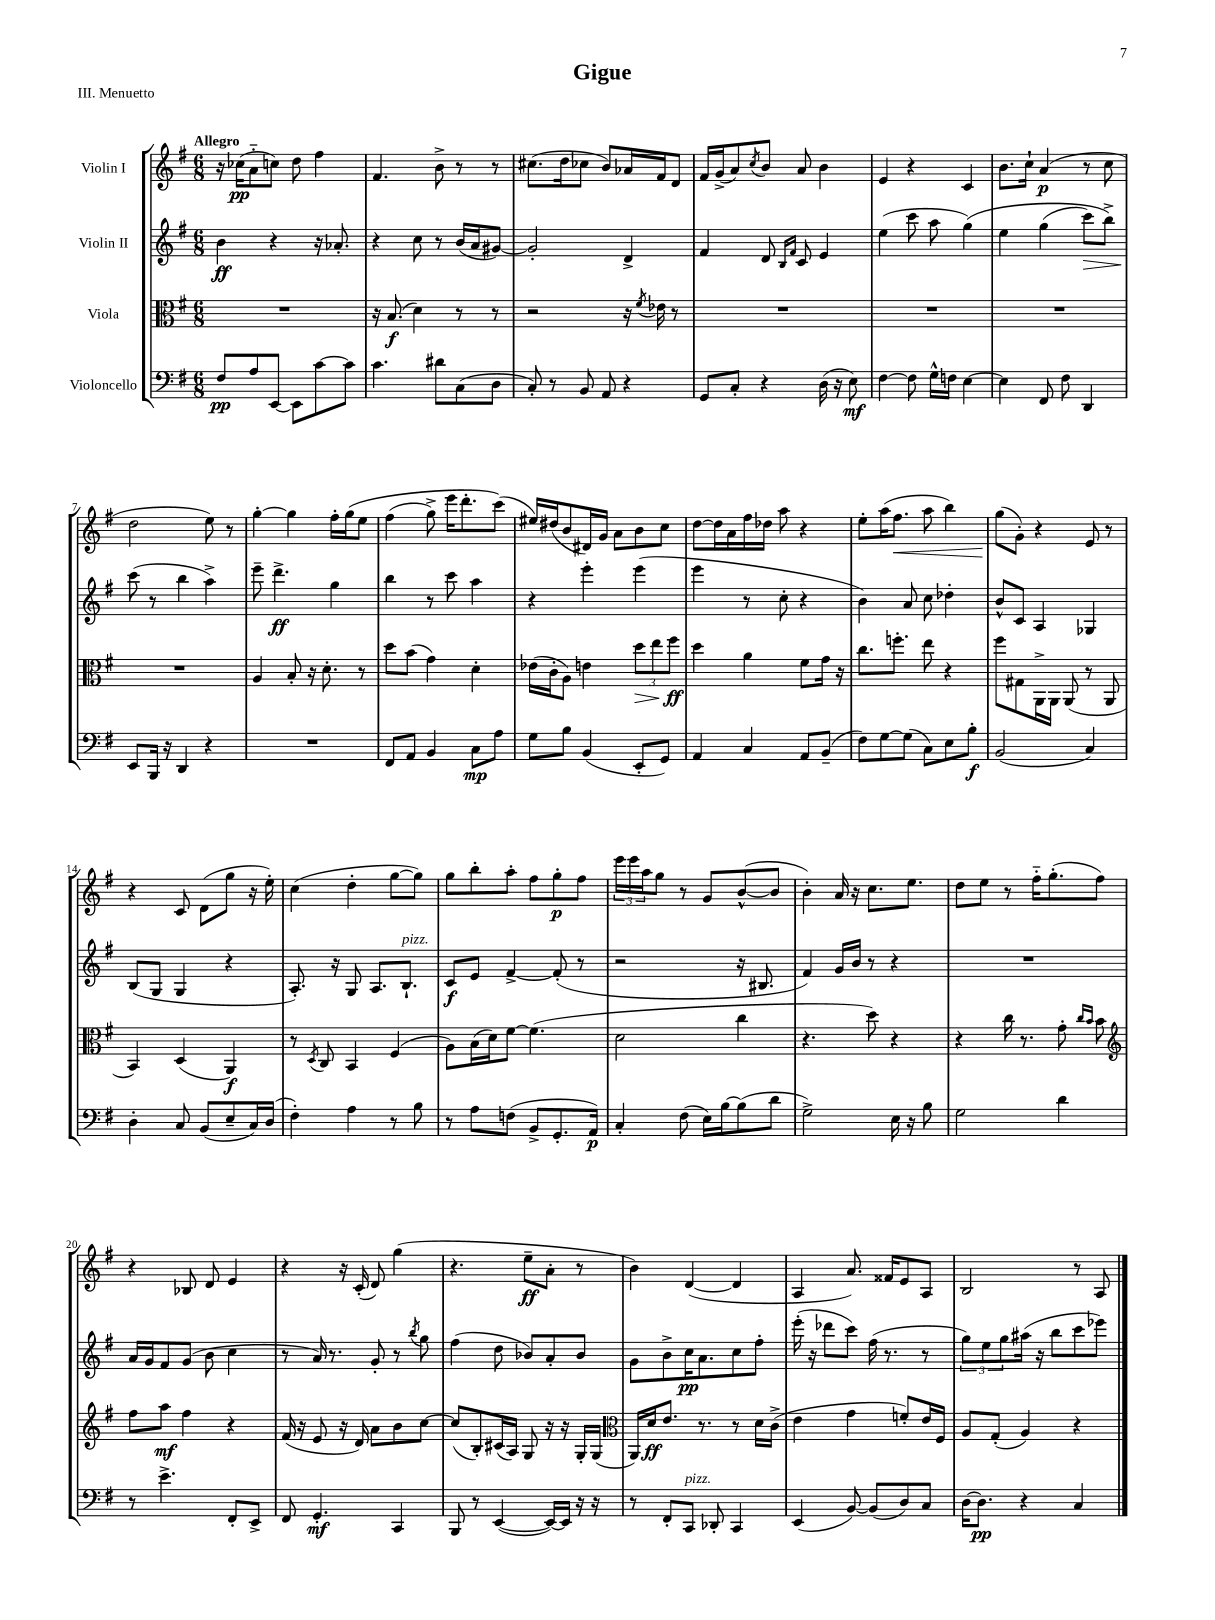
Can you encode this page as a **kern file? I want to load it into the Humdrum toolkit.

**kern	**kern	**kern	**kern
*staff4	*staff3	*staff2	*staff1
*clefF4	*clefC3	*clefG2	*clefG2
*k[f#]	*k[f#]	*k[f#]	*k[f#]
*M6/8	*M6/8	*M6/8	*M6/8
8F#/L	2.r	4b\	16r
.	.	.	(16cc-\LK
8A/	.	.	8a'~\
[8EE/J	.	4r	8cc\J)
8EE\]L	.	.	8dd\
[8c\	.	16r	4ff#\
.	.	8.a-'/	.
8c\]J	.	.	.
=	=	=	=
4.c\	16r	4r	4.f#/
.	(8.B/	.	.
.	4d\)	8cc\	.
8d#\L	.	8r	8b^\
(8C\	8r	(16b/LL	8r
.	.	16a/J	.
8D\J	8r	[8g#/J)	8r
=	=	=	=
8C'/)	2r	2g#'/]	(8.cc#\L
8r	.	.	.
.	.	.	16dd\k
8BB/	.	.	8cc-\J
8AA/	.	.	8b/L)
4r	16r	4d^/	16a-/L
.	8qf#/	.	.
.	16e-\	.	16f#/J
.	8r	.	8d/J
=	=	=	=
8GG/L	2.r	4f#/	16f#/LL
.	.	.	(16g^/J
8C'/J	.	.	8a/)
.	.	.	8qcc/
4r	.	8d/	8b/J
.	.	16qqB/LL	.
.	.	16qqf#/JJ	.
.	.	8c/	8a/
(16D\	.	4e/	4b\
16r	.	.	.
8E\)	.	.	.
=	=	=	=
[4F#\	2.r	(4ee\	4e/
8F#\]	.	8ccc\	4r
16G^^\LL	.	8aa\	.
16F\JJ	.	.	.
[4E\	.	&(4gg\)	4c/
=	=	=	=
4E\]	2.r	4ee\	8.b\L
.	.	.	16cc`\Jk
8FF#/	.	(4gg\	(4a/
8F#\	.	.	.
4DD/	.	8ccc\L)	8r
.	.	8bb^\J&)	8cc\
=	=	=	=
8EE/L	2.r	(8ccc\	2dd\
16BBB/Jk	.	8r	.
16r	.	.	.
4DD/	.	4bb\	.
4r	.	4aa^\)	8ee\)
.	.	.	8r
=	=	=	=
2.r	4A/	8eee~\	[4gg'\
.	.	4.ddd^\	.
.	8B'/	.	4gg\]
.	16r	.	.
.	8.d'\	.	.
.	.	4gg\	16ff#'\LL
.	.	.	&(16gg\J
.	8r	.	8ee\J
=	=	=	=
8FF#/L	8dd\L	4bb\	(4ff#\
8AA/J	(8b\J	.	.
4BB/	4g\)	8r	8gg^\)
.	.	8ccc\	16eee\LK
.	.	.	8.ddd'\
8C\L	4d'\	4aa\	.
8A\J	.	.	(8ccc\J&)
=	=	=	=
8G\L	(16e-\LL	4r	16ee#/LL)
.	16c'\J	.	(16dd#/J
8B\J	8A\J)	.	8b/
(4BB/	4e\	4eee'\	16d#/L)
.	.	.	16g/JJ
.	.	.	8a\L
8EE'/L	12dd\L	(4eee\	8b\
.	12ee\	.	.
8GG/J)	.	.	8cc\J
.	12ff#\J	.	.
=	=	=	=
4AA/	4dd\	4eee\	[8dd\L
.	.	.	16dd\]L
.	.	.	16a\
4C/	4a\	8r	16ff#\
.	.	.	16dd-\JJ
.	.	8cc'\	8aa\
8AA/L	8f#\L	4r	4r
(8BB~/J	16g\Jk	.	.
.	16r	.	.
=	=	=	=
8F#\L)	8.cc\L	4b\)	8ee'\L
[8G\	.	.	(16aa\K
.	8.ff'\J	.	8.ff#\J
(8G\]J	.	8a/	.
8C\L)	8ee\	8cc\	8aa\
8E\	4r	4dd-'\	4bb\)
8B'\J	.	.	.
=	=	=	=
(2BB/	8ff#\L	8b^^/L	(8gg\L
.	8G#\	8c/J	8g'\J)
.	16AA^\L	4A/	4r
.	16AA\JJ	.	.
.	(8AA/	.	.
4C/)	8r	4G-/	8e/
.	8AA/	.	8r
=	=	=	=
4D'\	4BB/)	(8B/L	4r
.	.	8G/J	.
8C/	(4D/	4G/	8c/
(8BB/L	.	.	(8d\L
8E~/	4AA/)	4r	8gg\J
16C/L)	.	.	16r
(16D/JJ	.	.	16ee'\)
=	=	=	=
4F#'\)	8r	8.A'/)	(4cc\
.	8qD/	.	.
.	8C/	.	.
.	.	16r	.
4A\	4BB/	8G/	4dd'\
.	.	8.A/L	.
8r	(4F#/	.	[8gg\L
.	.	8.B`/J	.
8B\	.	.	8gg\]J)
=	=	=	=
8r	8A\L)	8c/L	8gg\L
8A\L	(16B\L	8e/J	8bb'\
.	16d\J)	.	.
(8F\J	[8f#\J	[4f#^/	8aa'\J
8BB^/L	(4.f#\]	.	8ff#\L
8.GG'/	.	(8f#'/]	8gg'\
.	.	8r	8ff#\J
16AA/Jk)	.	.	.
=	=	=	=
4C'/	2d\	2r	24eee\LL
.	.	.	24eee\
.	.	.	24aa\J
.	.	.	8gg\J
(8F#\	.	.	8r
16E\LL)	.	.	8g/L
[16B\J	.	.	.
(8B\]	4cc\	16r	([8b^^/
.	.	8.B#/	.
8d\J	.	.	8b/]J
=	=	=	=
2G^\)	4.r	4f#/)	4b'\)
.	.	16g/LL	16a/
.	.	16b/JJ	16r
.	8dd\)	8r	8.cc\L
16E\	4r	4r	.
16r	.	.	8.ee\J
8B\	.	.	.
=	=	=	=
2G\	4r	2.r	8dd\L
.	.	.	8ee\J
.	16cc\	.	8r
.	8.r	.	.
.	.	.	16ff#'~\LK
.	.	.	(8.gg'\
4d\	8g'\	.	.
.	16qqcc/LL	.	.
.	16qqb/JJ	.	.
.	8b\	.	8ff#\J)
=	=	=	=
*	*clefG2	*	*
8r	8ff#\L	16a/LL	4r
.	.	16g/J	.
4.e^\	8aa\J	8f#/	.
.	4ff#\	(8g/J	8B-/
.	.	8b\	8d/
8FF#'/L	4r	4cc\	4e/
8EE^/J	.	.	.
=	=	=	=
8FF#/	(16f#/	8r	4r
.	16r	.	.
4.GG'/	8e/	16a/)	.
.	.	8.r	.
.	16r	.	16r
.	16d/)	.	(16c'/
.	8a\L	8g'/	8d/)
4CC/	8b\	8r	(4gg\
.	.	8qbb/	.
.	[8cc\J	8gg\	.
=	=	=	=
8BBB/	(8cc/]L	(4ff#\	4.r
8r	8B'/)	.	.
([4EE/	(16c#/L	8dd\	.
.	16A/JJ)	.	.
.	8G/	8b-/L)	8ee~\L
16EE/_LL)	16r	8a'/	8a'\J
16EE/]JJ	16r	.	.
16r	16G'/LL	8b-/J	8r
16r	(16G/JJ	.	.
=	=	=	=
*	*clefC3	*	*
8r	16AA/LL)	8g\L	4b\)
.	16d/J	.	.
8FF#'/L	8.e/J	8b^\	.
8CC/J	.	16cc\K	([4d/
.	8.r	8.a\	.
8DD-'/	.	.	.
4CC/	8r	8cc\	4d/]
.	16d\LL	8ff#'\J	.
.	(16c^\JJ	.	.
=	=	=	=
(4EE/	4e\	(16eee'\	4A/
.	.	16r	.
.	.	8ddd-\L	.
[8BB/)	4g\	8ccc\J)	8.a/)
(8BB/]L	.	(16ff#\	.
.	.	8.r	16f##/LK
8D/)	8f'/L)	.	8e/
8C/J	16e/L	8r	8A/J
.	16F#/JJ	.	.
=	=	=	=
[16D\LK	8A/L	12gg\L)	2B/
8.D\]J	.	.	.
.	.	12ee\	.
.	(8G'/J	.	.
.	.	12gg\	.
4r	4A/)	(16aa#\Jk	.
.	.	16r	.
.	.	8bb\L	.
4C/	4r	8ccc\	8r
.	.	8eee-\J)	8A/
==	==	==	==
*-	*-	*-	*-
